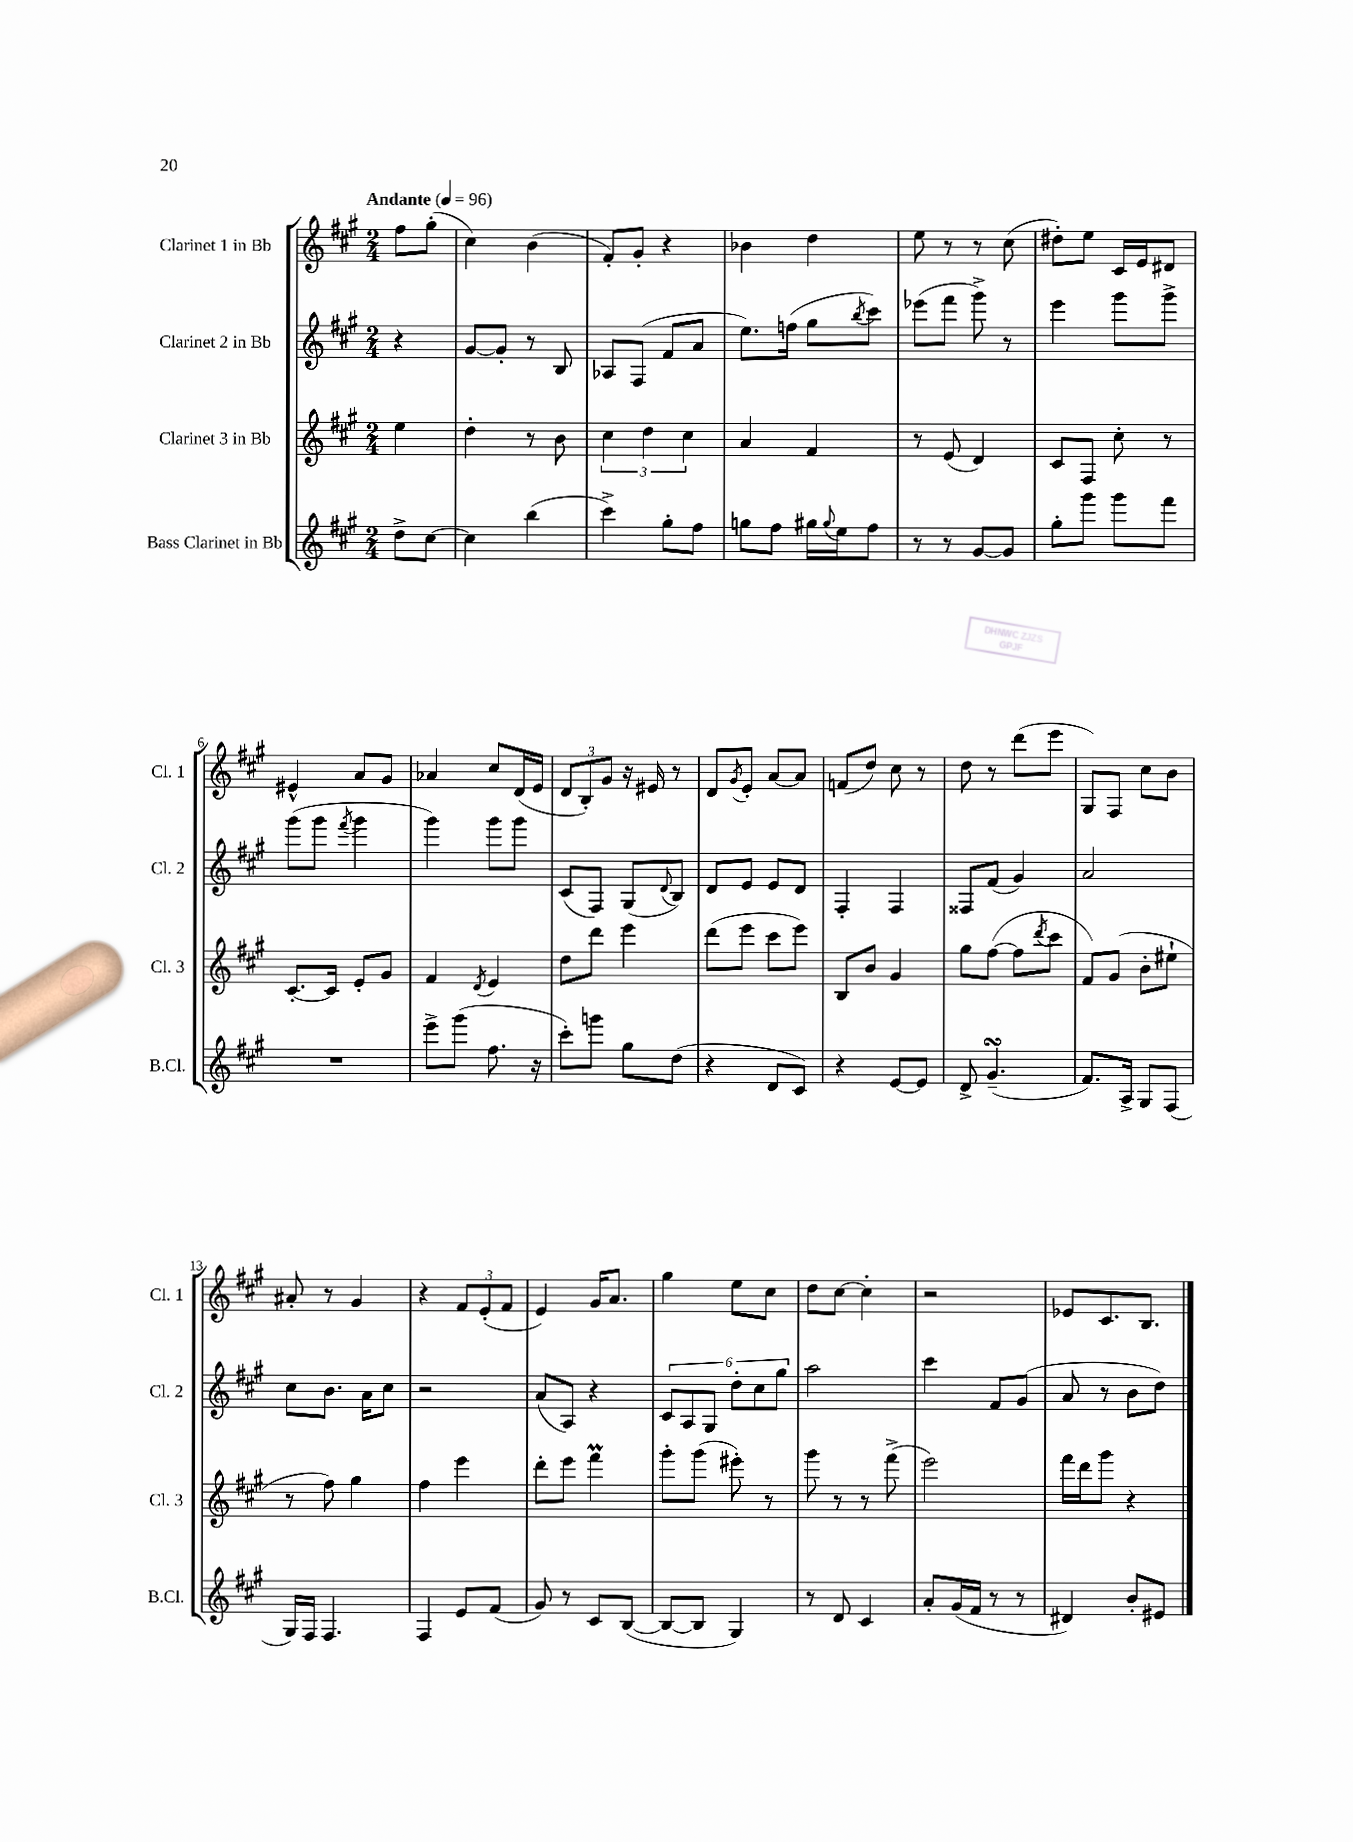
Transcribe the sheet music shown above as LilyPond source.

<<
\new StaffGroup <<
\new Staff = "s0" \with { instrumentName = "Clarinet 1 in Bb" shortInstrumentName = "Cl. 1" } {
    \clef treble \key a \major \numericTimeSignature \time 2/4 \partial 4 \tempo "Andante" 4 = 96
    fis''8 gis''8-.( |
    cis''4) b'4( |
    fis'8-.) gis'8-. r4 |
    bes'4 d''4 |
    e''8 r8 r8 cis''8( |
    dis''8-.) e''8 cis'16 e'16 dis'8 |
    eis'4-^ a'8 gis'8 |
    aes'4 cis''8 d'16( e'16 |
    \tuplet 3/2 { d'8 b8-.) gis'8 } r16 eis'16 r8 |
    d'8 \acciaccatura { gis'8 } e'8-. a'8~ a'8 |
    f'8( d''8) cis''8 r8 |
    d''8 r8 d'''8( e'''8 |
    gis8) fis8 cis''8 b'8 |
    ais'8-. r8 gis'4 |
    r4 \tuplet 3/2 { fis'8 e'8-.( fis'8 } |
    e'4) gis'16 a'8. |
    gis''4 e''8 cis''8 |
    d''8 cis''8~ cis''4-. |
    r2 |
    ees'8 cis'8. b8. \bar "|." |
}
\new Staff = "s1" \with { instrumentName = "Clarinet 2 in Bb" shortInstrumentName = "Cl. 2" } {
    \clef treble \key a \major \numericTimeSignature \time 2/4 \partial 4
    r4 |
    gis'8~ gis'8-. r8 b8 |
    aes8 fis8( fis'8 a'8 |
    e''8.) f''16( gis''8 \acciaccatura { b''8 } cis'''8) |
    ees'''8( fis'''8 gis'''8->) r8 |
    e'''4 gis'''8 gis'''8-> |
    gis'''8( gis'''8 \acciaccatura { fis'''8 } gis'''4 |
    gis'''4) gis'''8 gis'''8 |
    cis'8( fis8) gis8( \appoggiatura { d'8 } b8) |
    d'8 e'8 e'8 d'8 |
    fis4-. fis4 |
    fisis8 fis'8( gis'4) |
    a'2 |
    cis''8 b'8. a'16 cis''8 |
    r2 |
    a'8( a8) r4 |
    \tuplet 6/4 { cis'8 a8 gis8 d''8-. cis''8 gis''8 } |
    a''2 |
    cis'''4 fis'8 gis'8( |
    a'8 r8 b'8 d''8) \bar "|." |
}
\new Staff = "s2" \with { instrumentName = "Clarinet 3 in Bb" shortInstrumentName = "Cl. 3" } {
    \clef treble \key a \major \numericTimeSignature \time 2/4 \partial 4
    e''4 |
    d''4-. r8 b'8 |
    \tuplet 3/2 { cis''4 d''4 cis''4 } |
    a'4 fis'4 |
    r8 e'8( d'4) |
    cis'8 fis8 cis''8-. r8 |
    cis'8.~-. cis'16 e'8-. gis'8 |
    fis'4 \acciaccatura { d'8 } e'4 |
    d''8 d'''8 e'''4 |
    d'''8( e'''8 cis'''8 e'''8) |
    b8 b'8 gis'4 |
    gis''8 fis''8~( fis''8 \acciaccatura { d'''8 } cis'''8 |
    fis'8) gis'8( b'8-. eis''8-! |
    r8 fis''8) gis''4 |
    fis''4 e'''4 |
    d'''8-. e'''8 fis'''4\prall |
    gis'''8-. gis'''8( eis'''8-.) r8 |
    gis'''8 r8 r8 fis'''8->( |
    e'''2) |
    fis'''16 d'''16 gis'''8 r4 \bar "|." |
}
\new Staff = "s3" \with { instrumentName = "Bass Clarinet in Bb" shortInstrumentName = "B.Cl." } {
    \clef treble \key a \major \numericTimeSignature \time 2/4 \partial 4
    d''8-> cis''8~ |
    cis''4 b''4( |
    cis'''4->) gis''8-. fis''8 |
    g''8 fis''8 gis''16 \appoggiatura { gis''8 } e''16 fis''8 |
    r8 r8 gis'8~ gis'8 |
    gis''8-. gis'''8 gis'''8 fis'''8 |
    R2 |
    e'''8-> gis'''8( fis''8. r16 |
    cis'''8-.) g'''8 gis''8 d''8( |
    r4 d'8 cis'8) |
    r4 e'8~ e'8 |
    d'8-> gis'4.--\turn( |
    fis'8.) a16-> gis8 fis8( |
    gis16) fis16 fis4. |
    fis4 e'8 fis'8( |
    gis'8) r8 cis'8 b8~( |
    b8~ b8 gis4) |
    r8 d'8 cis'4 |
    a'8-. gis'16( fis'16 r8 r8 |
    dis'4) b'8-. eis'8 \bar "|." |
}
>>
>>
